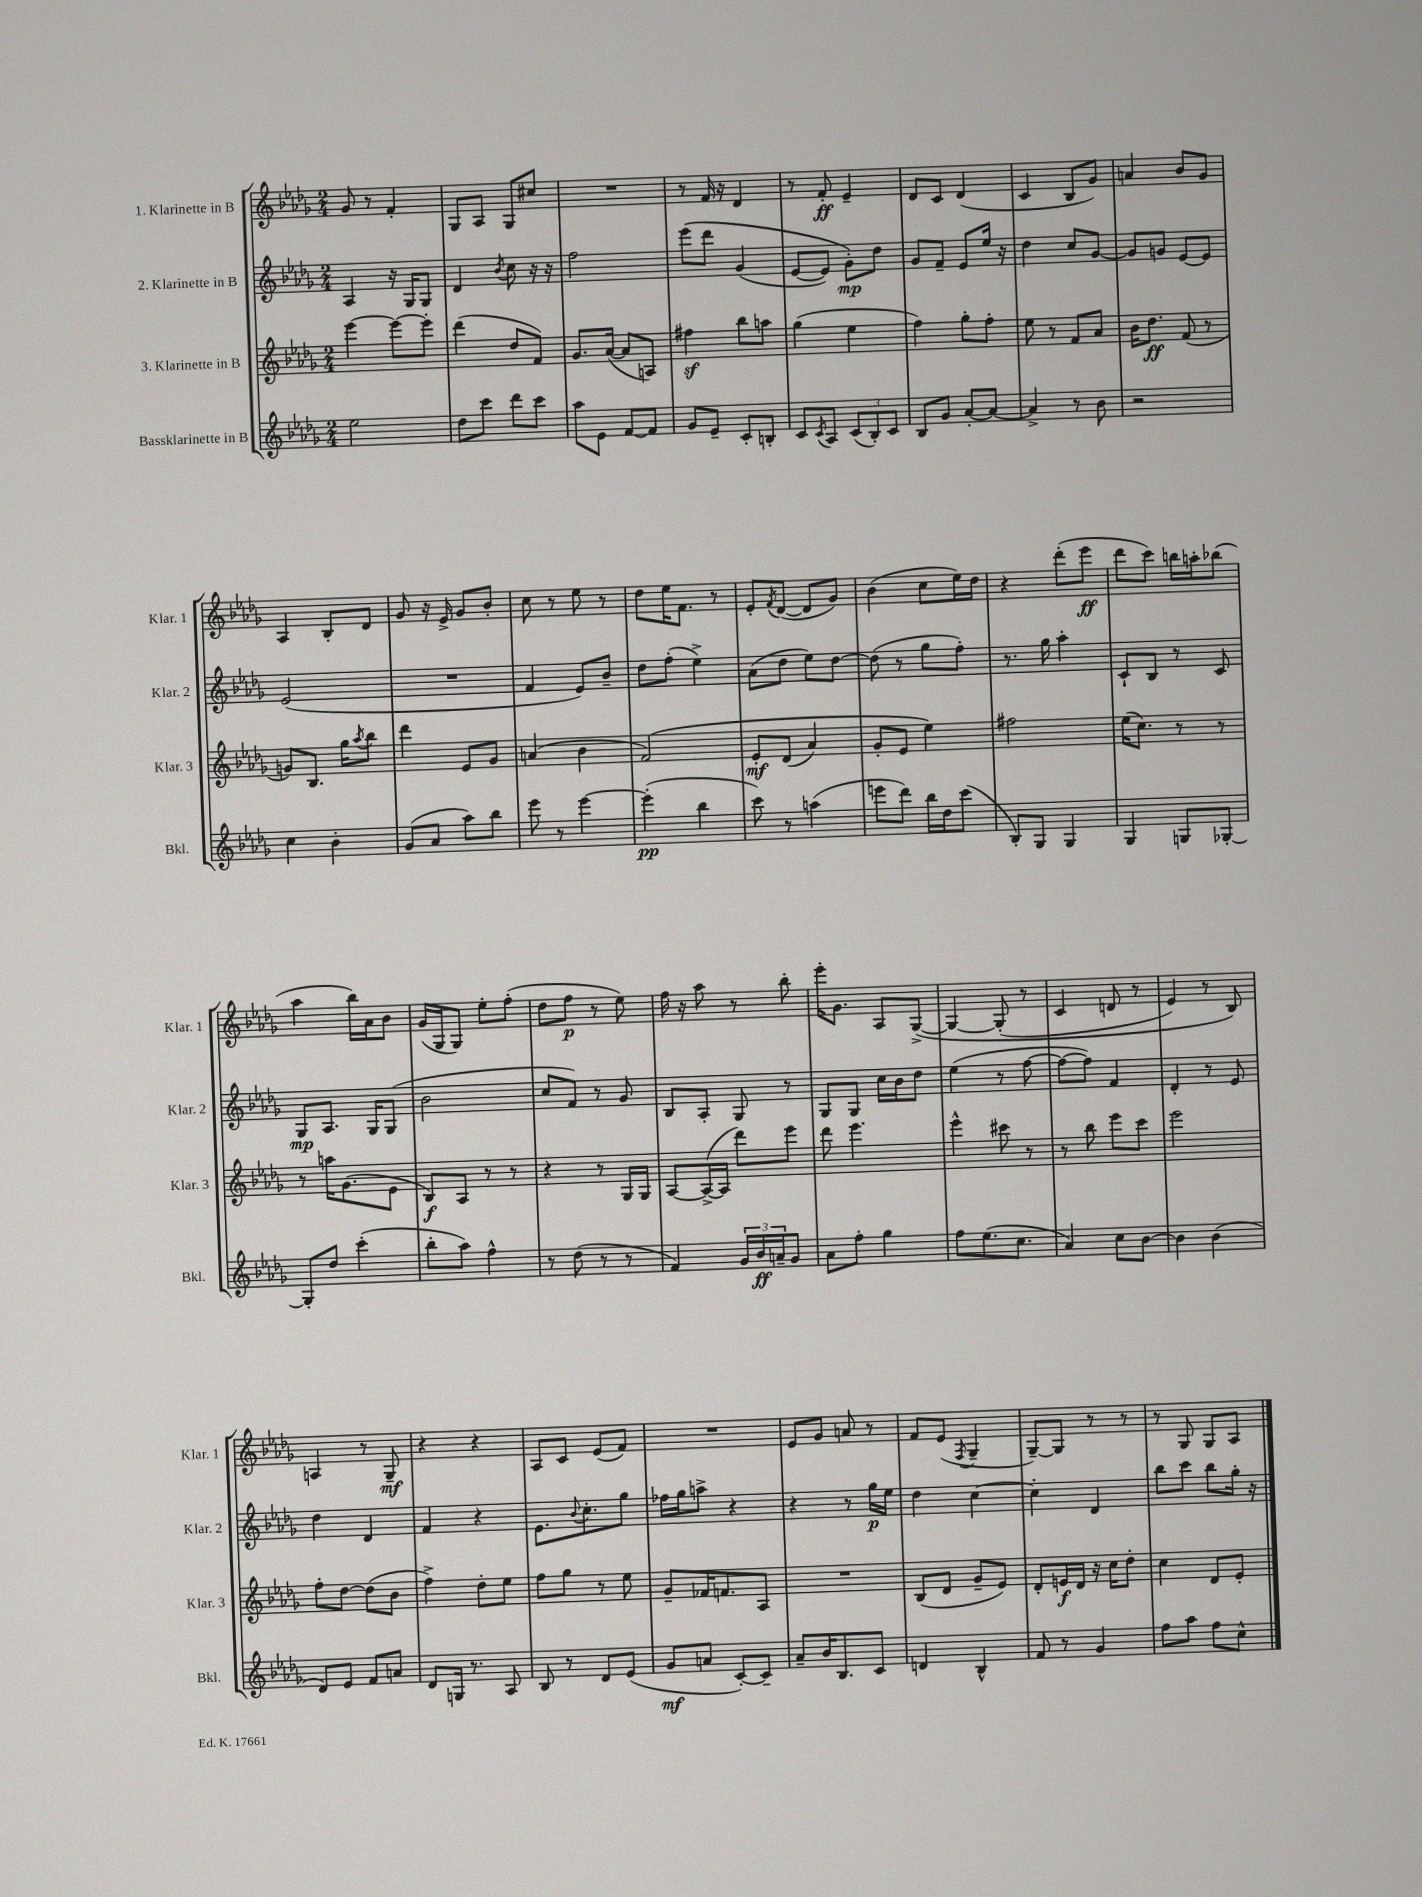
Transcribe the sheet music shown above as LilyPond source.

<<
\new StaffGroup <<
\new Staff = "s0" \with { instrumentName = "1. Klarinette in B" shortInstrumentName = "Klar. 1" } {
    \clef treble \key des \major \numericTimeSignature \time 2/4
    ges'8 r8 f'4-. |
    ges8 aes8 ges8 cis''8 |
    R2 |
    r8 f'16 r16 des'4 |
    r8 f'8-.\ff ees'4-- |
    des'8 c'8 des'4( |
    c'4 bes8 ges'8) |
    a'4 bes'8 ges'8 |
    aes4 bes8-. des'8 |
    ges'8 r16 ees'16-> ges'8 bes'8-. |
    c''8 r8 ees''8 r8 |
    des''8 ees''16 f'8. r8 |
    ees'8-. \acciaccatura { f'8 } des'8~( des'8 ges'8) |
    bes'4( c''8 ees''16) des''16 |
    r4 des'''8-.( ees'''8\ff |
    des'''8 c'''8) b''16 a''16-. bes''8( |
    aes''4 bes''16) aes'16 bes'8 |
    ges'16( ges16 ges8) ees''8-. f''8-.( |
    des''8 f''8\p r8 ees''8) |
    f''16 r16 aes''8 r8 bes''8-. |
    ees'''16-. ges'8. aes8 ges8~->\( |
    ges4~ ges8-.( r8 |
    c'4 d'8 r8 |
    ees'4) r8 bes8\) |
    a4 r8 ges8--\mf |
    r4 r4 |
    aes8 c'8 ees'8( f'8) |
    R2 |
    ees'8 ges'8 a'8 r8 |
    f'8 ees'8( \acciaccatura { f8 } ges4-- |
    ges8~--) ges8 r8 r8 |
    r8 ges8 ges8 aes8 \bar "|." |
}
\new Staff = "s1" \with { instrumentName = "2. Klarinette in B" shortInstrumentName = "Klar. 2" } {
    \clef treble \key des \major \numericTimeSignature \time 2/4
    aes4 r16 ges16 ges8 |
    des'4 \acciaccatura { bes'8 } c''8 r16 r16 |
    f''2 |
    ees'''8\( des'''8 ges'4( |
    ees'8~ ees'8) ges'8-.\mp\) des''8 |
    ges'8 f'8-- ees'8 ees''16 r16 |
    des''4 c''8 ges'8~ |
    ges'8 g'8 ees'8~ ees'8 |
    ees'2( |
    R2 |
    f'4 ees'8) bes'8-- |
    des''8 f''8-.( ees''4->) |
    aes'8( des''8 ees''8) des''8~ |
    des''8( r8 ges''8 f''8-.) |
    r8. ges''16 aes''4-. |
    c'8-! bes8 r8 c'8 |
    ges8\mp aes8. ges16 ges8( |
    bes'2 |
    c''8 f'8) r8 ges'8 |
    bes8 aes8-. ges8 r8 |
    ges8 ges8 c''16 bes'16 des''8 |
    ees''4( r8 f''8~ |
    f''8~ f''8) f'4 |
    des'4-. r8 ees'8 |
    des''4 des'4 |
    f'4 r4 |
    ees'8. \appoggiatura { bes'8 } c''8.-. ges''8 |
    fes''16 ges''16 a''8-> r4 |
    r4 r8 ges''16\p ees''16 |
    des''4 c''4~ |
    c''4-. des'4 |
    bes''8 c'''8 bes''8 ges''16-. r16 \bar "|." |
}
\new Staff = "s2" \with { instrumentName = "3. Klarinette in B" shortInstrumentName = "Klar. 3" } {
    \clef treble \key des \major \numericTimeSignature \time 2/4
    ees'''4~ ees'''8~ ees'''8-. |
    des'''4( des''8 f'8) |
    ges'8. aes'16~( aes'8 a8) |
    fis''4\sf bes''8 a''8 |
    ges''4( ees''4 |
    f''4) ges''8-. f''8-. |
    ees''8 r8 f'8 aes'8 |
    bes'16 des''8.\ff f'8( r8 |
    g'8) bes8. ges''16 \acciaccatura { aes''8 } bes''8 |
    des'''4 ees'8 ges'8 |
    a'4( bes'4 |
    f'2)\( |
    ees'8-.\mf des'8( aes'4) |
    ges'8-. ees'8 ees''4\) |
    fis''2 |
    ees''16( c''8.) r8 r8 |
    r8 a''16 ges'8.( ees'8 |
    bes8\f) aes8 r8 r8 |
    r4 r8 ges16 ges16 |
    aes8~ aes16~->( aes16 des'''8) ees'''8 |
    des'''8 ees'''4. |
    ees'''4-^ cis'''8 r8 |
    r8 bes''8 ees'''8 c'''8 |
    ees'''2 |
    f''8-. des''8~ des''8( bes'8 |
    f''4->) des''8-. ees''8 |
    f''8 ges''8 r8 ees''8 |
    ges'8-- fes'16 f'8. aes8 |
    R2 |
    bes8( des'8 ges'8-- ees'8) |
    des'8-. e'16\f des'16 r16 c''16 des''8-. |
    c''4 des'8 ees'8-. \bar "|." |
}
\new Staff = "s3" \with { instrumentName = "Bassklarinette in B" shortInstrumentName = "Bkl." } {
    \clef treble \key des \major \numericTimeSignature \time 2/4
    ees''2 |
    des''8 c'''8 des'''8 c'''8 |
    aes''8 ees'8 f'8~ f'8 |
    ges'8 ees'8-- c'8-. b8-. |
    c'8 \acciaccatura { c'8 } aes8 \tuplet 3/2 { c'8( bes8-.) c'8 } |
    bes8 ges'8 aes'8~-. aes'8~ |
    aes'4-> r8 bes'8 |
    r2 |
    c''4 bes'4-. |
    ges'8( aes'8 aes''8) bes''8 |
    ees'''8 r8 ees'''4~ |
    ees'''4-.\pp( bes''4 |
    c'''8) r8 a''4( |
    e'''8 des'''8) bes''16 des''16 c'''8( |
    bes8-.) ges8 ges4 |
    ges4 g8 ges8~-. |
    ges8-. des''8 c'''4-.( |
    bes''8-. aes''8) f''4-^ |
    r8 des''8( r8 r8 |
    f'4) \tuplet 3/2 { ges'16 bes'16\ff a'16-- } ges'8 |
    aes'8 f''8-. ges''4 |
    f''8 ees''8.( c''8. |
    aes'4) c''8 bes'8~ |
    bes'4 bes'4( |
    des'8) ees'8 f'8 a'8 |
    des'8 g16 r8. aes8 |
    bes8 r8 des'8 ees'8( |
    ges'8\mf a'8 c'8~-.) c'8-- |
    aes'8-- bes'16 bes8. c'8 |
    d'4 bes4-^ |
    f'8 r8 ges'4 |
    f''8 aes''8 f''8 c''8-^ \bar "|." |
}
>>
>>
\layout { \context { \Score \remove "Bar_number_engraver" } }
